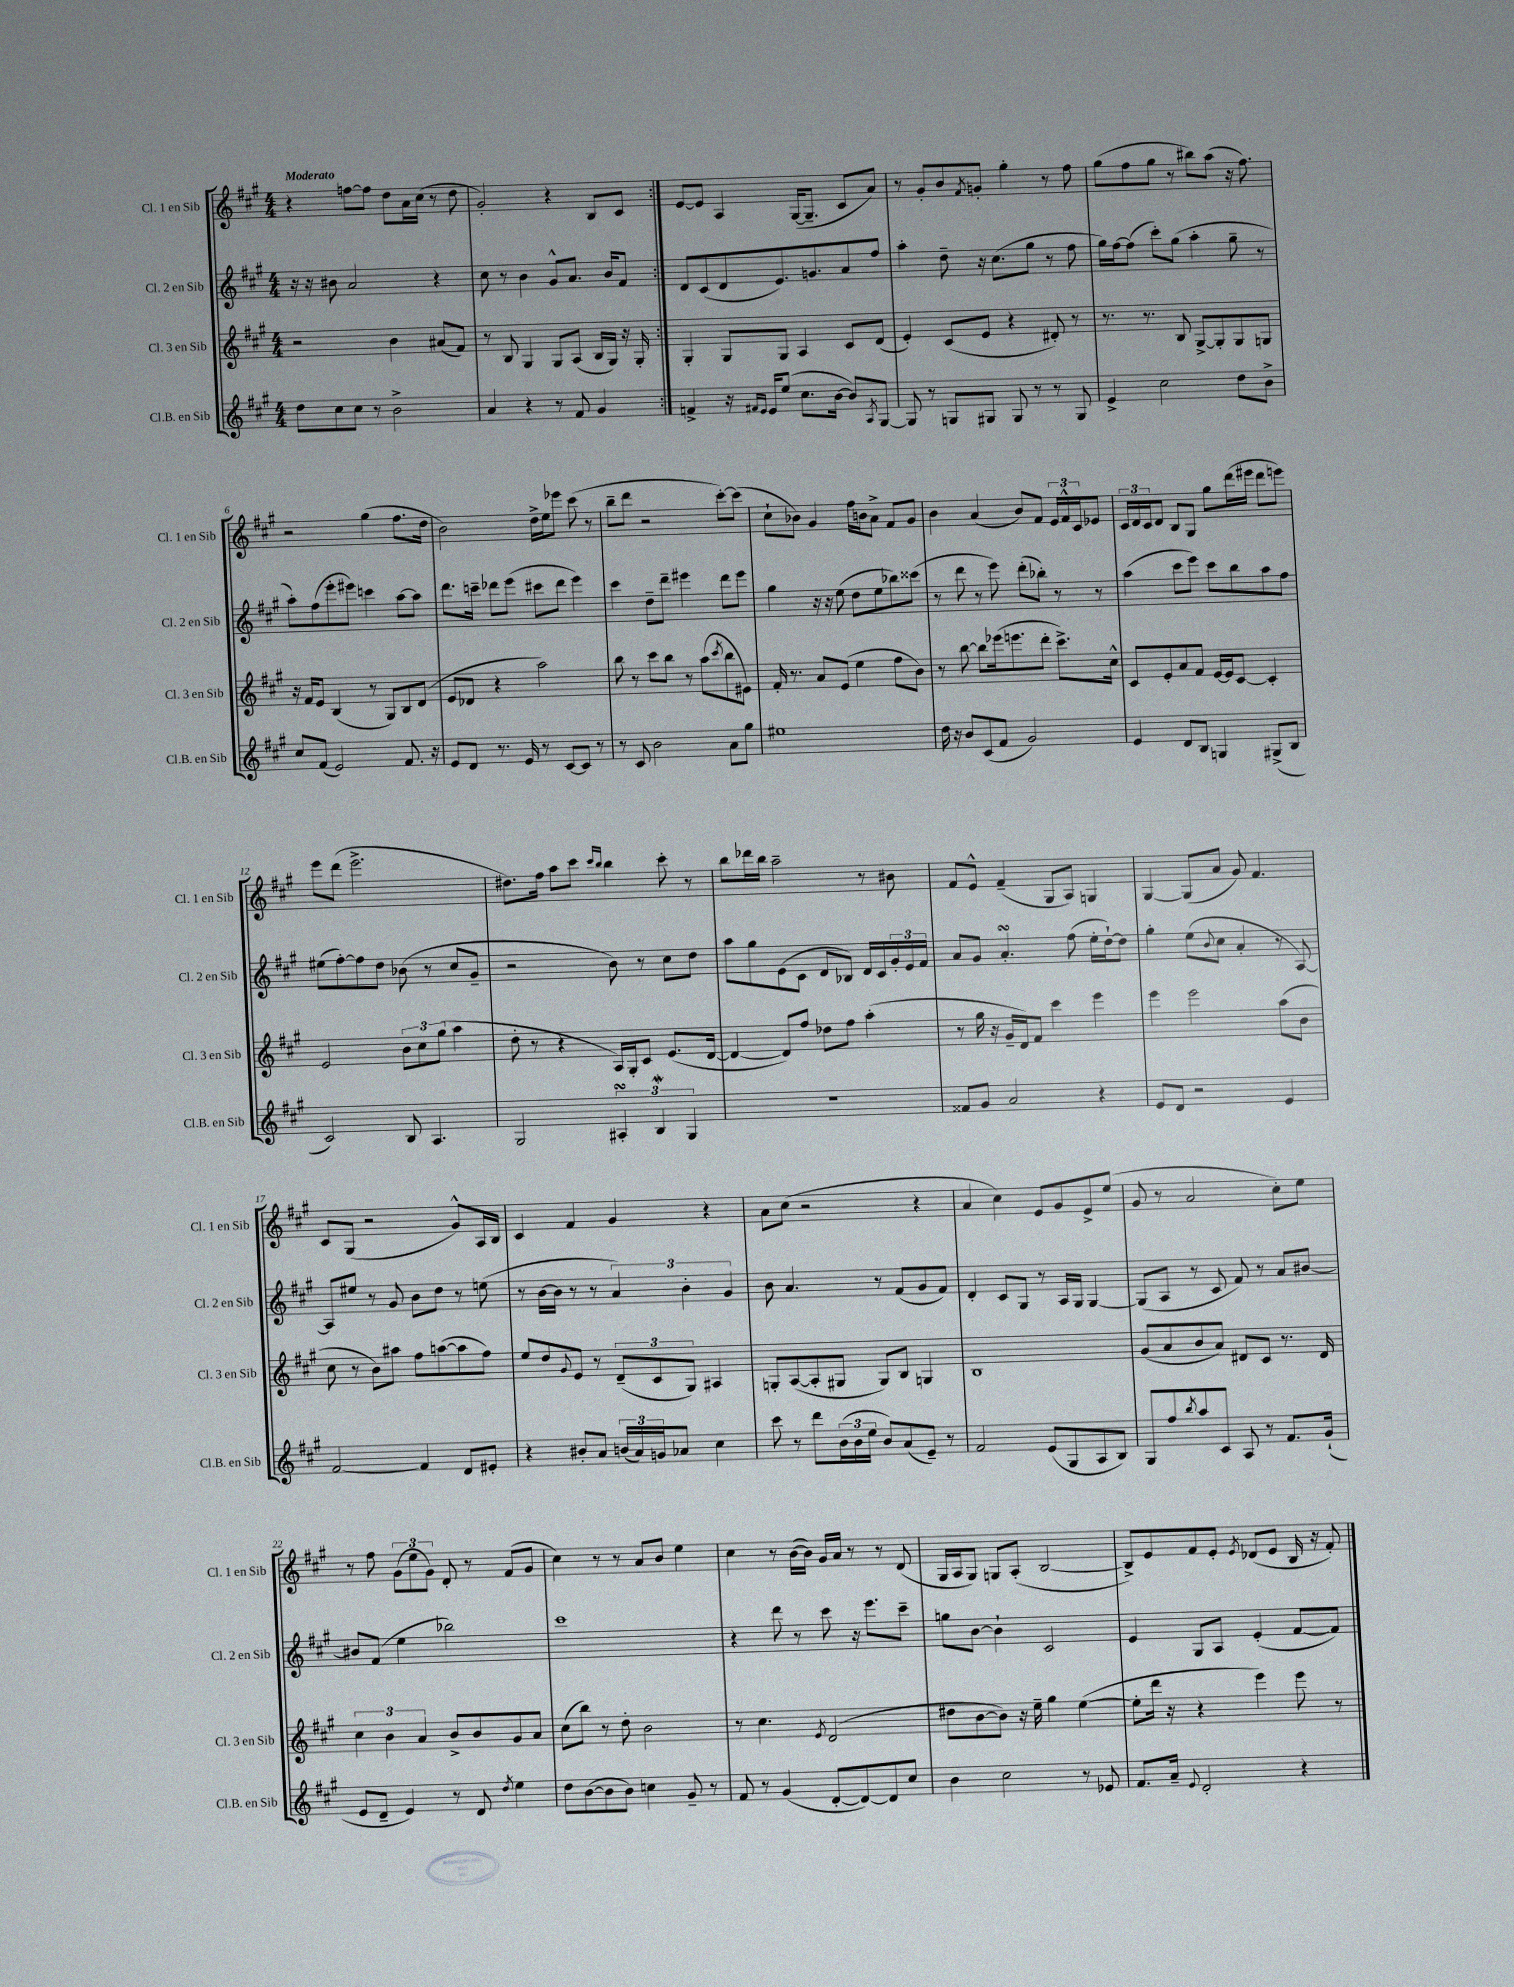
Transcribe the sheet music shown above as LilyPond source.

<<
\new StaffGroup <<
\new Staff = "s0" \with { instrumentName = "Cl. 1 en Sib" shortInstrumentName = "Cl. 1 en Sib" } {
    \clef treble \key a \major \numericTimeSignature \time 4/4 \tempo "Moderato"
    \repeat volta 2 { r4 f''8~ f''8 d''8 a'16 cis''16( r8 d''8 |
    gis'2-.) r4 b8 cis'8 | }
    e'8~ e'8 a4 gis16~( gis8.-- cis'8 a'8) |
    r8 gis'8-. b'8 \acciaccatura { fis'8 } g'8-. gis''4-. r8 fis''8 |
    gis''8( fis''8 gis''8 r8 bis''8) a''8( r16 fis''8.) |
    r2 gis''4( fis''8. d''16 |
    b'2) d''16-> e''16 ees'''8 cis'''8( r8 |
    b''8-- d'''8 r2 cis'''8~-.) cis'''8( |
    cis''8-! bes'8) gis'4 fis''16 b'16 a'8-> fis'8 gis'8 |
    b'4 a'4( b'8) fis'8 \tuplet 3/2 { e'16 fis'16-^ cis'16 } ees'8 |
    \tuplet 3/2 { cis'16 d'16 cis'16 } d'8 b8 gis8 gis''8 d'''16( eis'''16 d'''8 e'''8) |
    e'''8 d'''8( e'''2.-> |
    dis''8.) fis''16 a''8 cis'''8 \grace { cis'''16 b''16 } b''4 cis'''8-. r8 |
    b''8 des'''16 b''16 a''2-- r8 bis'8 |
    fis'8 e'8-^ fis'4--( gis8 a8) g4 |
    gis4~ gis8( a'8 gis'8) fis'4. |
    cis'8 gis8( r2 gis'8-^) a16 b16 |
    cis'4 fis'4 gis'4 r4 |
    a'8 cis''8( r2 r4 |
    a'4 cis''4) e'8 gis'8 e'8-> e''8( |
    gis'8 r8 a'2 cis''8-.) e''8 |
    r8 fis''8 \tuplet 3/2 { gis'8( e''8 gis'8) } d'8-. r8 fis'8( gis'8 |
    cis''4) r8 r8 a'8 b'8 e''4 |
    cis''4 r8 b'16~( b'16) gis'16 a'16 r8 r8 d'8( |
    gis16 a16 gis8) g8 a8-.( b2~ |
    b8->) e'8 fis'8 e'8-. \acciaccatura { e'8 } des'8( e'8 b16 r16 fis'8-.) \bar "|." |
}
\new Staff = "s1" \with { instrumentName = "Cl. 2 en Sib" shortInstrumentName = "Cl. 2 en Sib" } {
    \clef treble \key a \major \numericTimeSignature \time 4/4
    \repeat volta 2 { r16 r16 bis'8 a'2 r4 |
    cis''8 r8 b'4 gis'8-^ a'8. b'16 fis'8 | }
    d'8 cis'8( d'8 e'8.) g'8. a'8 fis''8 |
    a''4-. d''8-- r16 cis''8.( gis''8 r8 fis''8 |
    gis''16) fis''16~ fis''8( cis'''8-.) gis''8( a''4-. gis''8-- r8 |
    a''8-.) fis''8( e'''8-. eis'''8) c'''4 a''8~ a''8 |
    d'''8. c'''16-- des'''8 e'''8( cis'''8 des'''8 e'''4) |
    cis'''4 d''8-- d'''8-- eis'''4 d'''8 eis'''8 |
    gis''4 r16 r16 e''8( d''8 e''8 bes''8) cisis'''8( |
    r8 d'''8 r8 e'''8) d'''8-.( bes''8-.) r8 r8 |
    a''4( cis'''8 e'''8) cis'''8 b''8 a''8 fis''8 |
    eis''8( fis''8~-.) fis''8 d''8 bes'8( r8 cis''8 gis'8-- |
    r2 b'8) r8 cis''8 d''8 |
    a''8 gis''8 e'8( cis'8 d'8 bes8) d'16 cis'16 \tuplet 3/2 { gis'16-. e'16 fis'16 } |
    a'8 gis'8 a'4.-.\turn fis''8( e''16-. d''16~-!) d''8 |
    gis''4-. e''8( \appoggiatura { b'8 } cis''8 a'4-. r8 a8~) |
    a8 eis''8 r8 gis'8 b'8 d''8 r8 e''8( |
    r8 b'16~ b'16 r8 r8 \tuplet 3/2 { a'4) b'4-. gis'4 } |
    b'8 a'4. r8 fis'8( gis'8 fis'8) |
    d'4-. cis'8 gis8 r8 a16 gis16 gis4~ |
    gis8( a8 r8 cis'8 fis'8) r8 a'8 bis'8~ |
    bis'8 fis'8( e''4 bes''2) |
    cis'''1 |
    r4 d'''8 r8 cis'''8 r16 e'''8. cis'''8-- |
    g''8 b'8~ b'4-! cis'2 |
    e'4 gis8 a8 e'4-.( fis'8~ fis'8) \bar "|." |
}
\new Staff = "s2" \with { instrumentName = "Cl. 3 en Sib" shortInstrumentName = "Cl. 3 en Sib" } {
    \clef treble \key a \major \numericTimeSignature \time 4/4
    \repeat volta 2 { r2 b'4 ais'8( fis'8) |
    r8 b8 gis4 gis8 a8( b16 gis16) r16 gis16-. | }
    gis4-. gis8 gis8 a4 cis'8 d'8( |
    e'4-.) cis'8( e'8 r4 dis'8-.) r8 |
    r8. r8. b8 gis8~-> gis8-. gis8 g8 |
    r16 fis'16 e'8 b4( r8 gis8) b8 d'8( |
    e'8 des'8 r4 a''2) |
    b''8 r8 cis'''8 b''8 r8 a''8( \acciaccatura { cis'''8 } b''8 eis'8) |
    fis'16-. r8. a'8 e'8( e''4 fis''8 b'8) |
    r8 b''8~ b''8 ees'''16( e'''8. d'''8-. cis'''8.->) cis''16-^ |
    cis'8 e'8-. a'8 fis'8 e'16~ e'16 cis'8~ cis'4-. |
    e'2 \tuplet 3/2 { b'8 cis''8 gis''8( } a''4 |
    d''8-. r8 r4 a16) gis16-. cis'8 e'8.( d'16~ |
    d'4~ d'8) fis''8 des''8 fis''8 a''4-.( |
    r8 gis''16 r16 gis'16-- d'16) fis'8 cis'''4 e'''4 |
    e'''4 e'''2 a''8( b'8 |
    cis''8 r8 b'8) ais''8 fis''8 a''8~( a''8 fis''8) |
    e''8 d''8 \appoggiatura { gis'8 } e'8 r8 \tuplet 3/2 { d'8--( cis'8 gis8) } ais4 |
    g8-. a8~( a8-. gis8 gis8) b8 g4 |
    b1 |
    gis'8( a'8 b'8 a'8) dis'8 cis'8 r8. dis'16 |
    \tuplet 3/2 { cis''4 b'4 a'4 } b'8-> b'8 gis'8 a'8 |
    cis''8( b''8) r8 d''8-. b'2 |
    r8 cis''4. \acciaccatura { e'8 } d'2( |
    dis''8 b'8~ b'8) r16 e''16-- gis''4 e''4~( |
    e''8-. d'''16 r16 r4 e'''4) e'''8 r8 \bar "|." |
}
\new Staff = "s3" \with { instrumentName = "Cl.B. en Sib" shortInstrumentName = "Cl.B. en Sib" } {
    \clef treble \key a \major \numericTimeSignature \time 4/4
    \repeat volta 2 { d''8 cis''8 cis''8 r8 b'2-> |
    a'4 r4 r8 fis'8 gis'4 | }
    f'4-> r16 \grace { fis'16 e'16 } e'16 e''8( cis''8. b'16~ b'8) \acciaccatura { a8 } gis8~ |
    gis8 r8 g8 gis8 gis8 r8 r8 gis8 |
    e'4-> cis''2 d''8 b'8-> |
    cis''8 fis'8( e'2) fis'8. r16 |
    e'8 d'8 r8. e'16 r8 cis'8~ cis'8 r8 |
    r8 cis'8 b'2 a'8 gis''8 |
    eis''1 |
    d''16 r16 b'8 cis'8( fis'8 gis'2) |
    e'4 d'8 b8 g4 gis8->( b8 |
    cis'2) b8 a4. |
    gis2 \tuplet 3/2 { ais4-.\turn b4\mordent gis4 } |
    R1 |
    fisis'8 gis'8 a'2 r4 |
    e'8 d'8 r2 e'4 |
    fis'2~ fis'4 d'8 eis'8-. |
    r4 bis'8-. a'8 \tuplet 3/2 { b'16( a'16) g'16 } aes'8 cis''4 |
    cis'''8 r8 d'''8 \tuplet 3/2 { b'16( b'16 e''16 } b'8) a'8( e'8--) r8 |
    fis'2 e'8( gis8 a8 b8) |
    gis8 fis''8 \acciaccatura { b''8 } a''8 cis'8 a8 r8 fis'8. gis'16-!( |
    e'8 d'8-- e'4) r8 d'8 \acciaccatura { d''8 } e''4 |
    d''8 b'8~( b'8 b'8) c''4 gis'8-- r8 |
    fis'8 r8 gis'4( d'8~-. d'8~) d'8 cis''8 |
    b'4 cis''2 r8 ees'8 |
    fis'8. a'16-- \appoggiatura { e'8 } d'2-. r4 \bar "|." |
}
>>
>>
